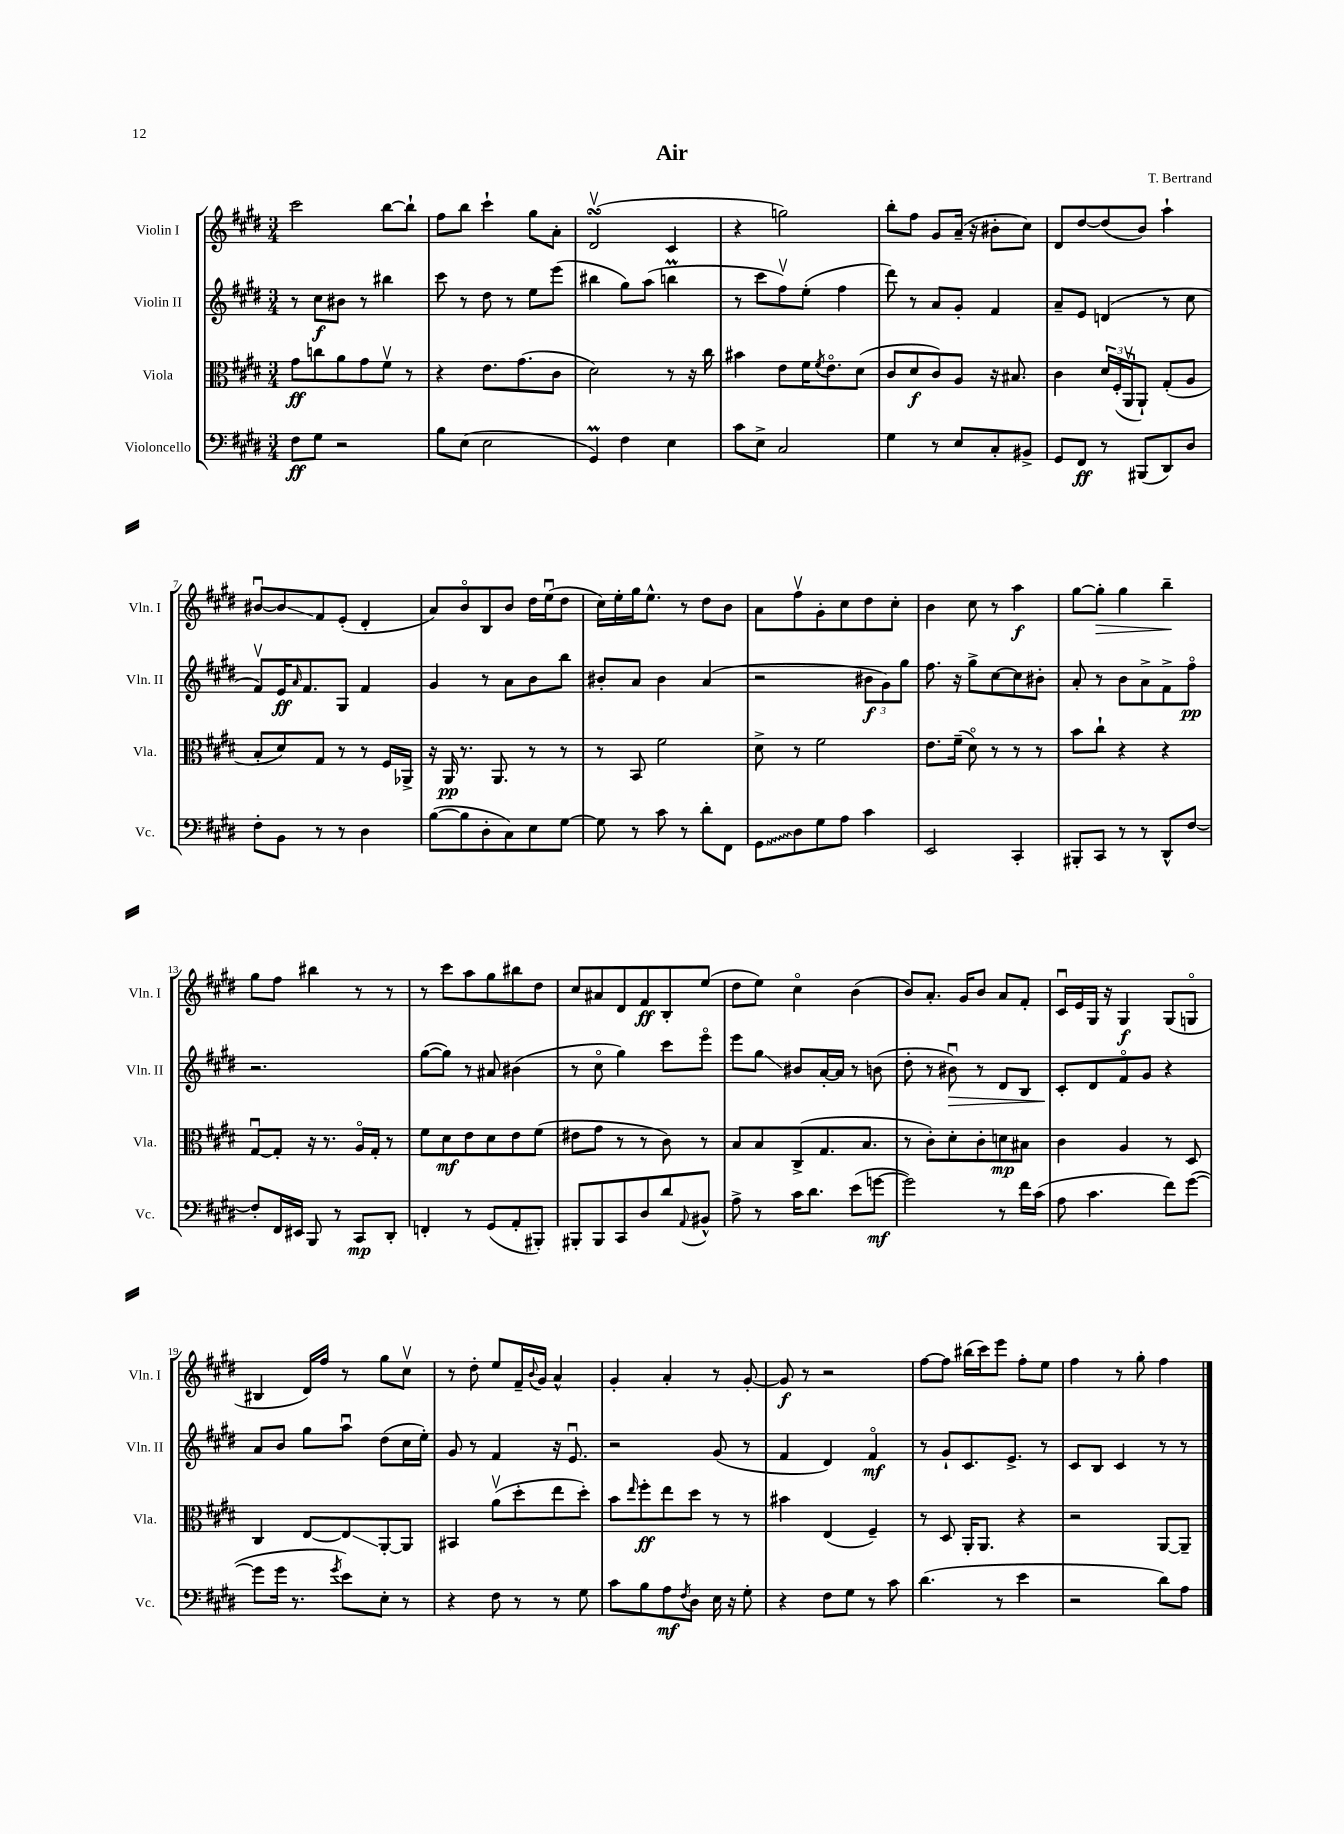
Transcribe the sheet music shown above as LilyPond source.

\header { title = "Air" composer = "T. Bertrand" }
<<
\new StaffGroup <<
\new Staff = "s0" \with { instrumentName = "Violin I" shortInstrumentName = "Vln. I" } {
    \clef treble \key e \major \numericTimeSignature \time 3/4
    cis'''2 b''8~ b''8-! |
    fis''8 b''8 cis'''4-! gis''8 a'8-. |
    dis'2\upbow\turn( cis'4 |
    r4 g''2) |
    b''8-. fis''8 gis'8 a'16--( r16 bis'8-. cis''8) |
    dis'8 dis''8~ dis''8( b'8) a''4-! |
    bis'8~\downbow bis'8\glissando fis'8 e'8-.( dis'4-. |
    a'8) b'8\flageolet b8 b'8 dis''16 e''16\downbow( dis''8 |
    cis''16) e''16-. gis''16 e''8.-^ r8 dis''8 b'8 |
    a'8 fis''8\upbow gis'8-. cis''8 dis''8 cis''8-. |
    b'4 cis''8 r8 a''4\f |
    gis''8~ gis''8-.\> gis''4 b''4--\! |
    gis''8 fis''8 bis''4 r8 r8 |
    r8 cis'''8 a''8 gis''8 bis''8 dis''8 |
    cis''8 ais'8 dis'8 fis'8\ff b8-. e''8( |
    dis''8 e''8) cis''4\flageolet b'4( |
    b'8) a'8.-. gis'16 b'8 a'8 fis'8-. |
    cis'16\downbow e'16 gis16 r16 gis4\f gis8( g8\flageolet |
    bis4 dis'16) fis''16 r8 gis''8 cis''8\upbow |
    r8 dis''8-. e''8 fis'16-- \appoggiatura { b'8 } gis'16 a'4-^ |
    gis'4-. a'4-. r8 gis'8~-. |
    gis'8\f r8 r2 |
    fis''8~ fis''8 bis''16( cis'''16) e'''8 fis''8-. e''8 |
    fis''4 r8 gis''8-. fis''4 \bar "|." |
}
\new Staff = "s1" \with { instrumentName = "Violin II" shortInstrumentName = "Vln. II" } {
    \clef treble \key e \major \numericTimeSignature \time 3/4
    r8 cis''8\f bis'8 r8 bis''4 |
    cis'''8 r8 dis''8 r8 e''8 e'''8( |
    bis''4 gis''8) a''8( b''4\prall |
    r8 cis'''8 fis''8\upbow) e''8-.( fis''4 |
    dis'''8) r8 a'8 gis'8-. fis'4 |
    a'8-- e'8 d'4( r8 cis''8 |
    fis'8\upbow) e'16\ff \grace { a'16 } fis'8. gis8 fis'4 |
    gis'4 r8 a'8 b'8 b''8 |
    bis'8-. a'8 bis'4 a'4( |
    r2 \tuplet 3/2 { bis'8\f gis'8) gis''8 } |
    fis''8. r16 gis''8-> cis''8~ cis''8 bis'8-. |
    a'8-. r8 b'8 a'8-> fis'8-> fis''8\flageolet\pp |
    r2. |
    gis''8~( gis''8) r8 ais'8 bis'4( |
    r8 cis''8\flageolet gis''4) cis'''8 e'''8\flageolet |
    e'''8 gis''8\glissando bis'8 a'16~-. a'16 r8 b'8( |
    dis''8-. r8 bis'8\downbow\>) r8 dis'8 b8 |
    cis'8-.\! dis'8 fis'8\flageolet gis'8 r4 |
    a'8 b'8 gis''8 a''8\downbow dis''8( cis''16 e''16-.) |
    gis'8 r8 fis'4 r16 e'8.\downbow |
    r2 gis'8( r8 |
    fis'4 dis'4) fis'4\flageolet\mf |
    r8 gis'8-! cis'8. e'8.-> r8 |
    cis'8 b8 cis'4 r8 r8 \bar "|." |
}
\new Staff = "s2" \with { instrumentName = "Viola" shortInstrumentName = "Vla." } {
    \clef alto \key e \major \numericTimeSignature \time 3/4
    gis'8\ff c''8 a'8 gis'8 fis'8\upbow r8 |
    r4 e'8. gis'8.( cis'8 |
    dis'2) r8 r16 cis''16 |
    bis'4 e'8 fis'16 \acciaccatura { fis'8 } e'8.\flageolet dis'8( |
    cis'8 dis'8\f cis'8) a8 r16 bis8. |
    cis'4 \tuplet 3/2 { dis'16 fis16-.( a,16\upbow } a,8-!) gis8-.( a8 |
    b8-. dis'8) gis8 r8 r8 fis16 aes,16-> |
    r16 a,16\pp r8. a,8. r8 r8 |
    r8 b,8 fis'2 |
    dis'8-> r8 fis'2 |
    e'8. fis'16--( dis'8\flageolet) r8 r8 r8 |
    b'8 cis''8-! r4 r4 |
    gis8~\downbow gis8-. r16 r8. a16\flageolet gis16-. r8 |
    fis'8 dis'8\mf e'8 dis'8 e'8 fis'8( |
    eis'8 gis'8 r8 r8 cis'8) r8 |
    b8 b8 cis8->( gis8. b8. |
    r8 cis'8-.) dis'8-. cis'8-. d'8\mp bis8 |
    cis'4 a4 r8 dis8 |
    cis4 e8~ e8\glissando a,8~-. a,8 |
    bis,4 a'8\upbow( dis''8-. e''8 dis''8-.) |
    b'8 \grace { e''16 } fis''8-.\ff e''8 dis''8 r8 r8 |
    bis'4 e4( fis4--) |
    r8 dis8 a,16-. a,8. r4 |
    r2 a,8~ a,8-- \bar "|." |
}
\new Staff = "s3" \with { instrumentName = "Violoncello" shortInstrumentName = "Vc." } {
    \clef bass \key e \major \numericTimeSignature \time 3/4
    fis8\ff gis8 r2 |
    b8 e8( e2 |
    gis,4\prall) fis4 e4 |
    cis'8 e8-> cis2 |
    gis4 r8 e8 cis8-. bis,8-> |
    gis,8 fis,8\ff r8 bis,,8( dis,8) dis8 |
    fis8-. b,8 r8 r8 dis4 |
    b8~( b8 dis8-. cis8) e8 gis8~ |
    gis8 r8 cis'8 r8 dis'8-. fis,8 |
    \once \override Glissando.style = #'zigzag gis,8\glissando dis8 gis8 a8 cis'4 |
    e,2 cis,4-. |
    bis,,8-. cis,8 r8 r8 dis,8-^ fis8~ |
    fis8-. fis,16 eis,16 b,,8 r8 cis,8\mp dis,8-. |
    f,4-. r8 gis,8( a,8-. bis,,8-.) |
    bis,,8-. bis,,8 cis,8 dis8 dis'8 \appoggiatura { a,8 } bis,8-^ |
    a8-> r8 cis'16 dis'8. e'8( g'8~\mf |
    g'2) r8 fis'16 cis'16( |
    a8 cis'4. fis'8) gis'8~( |
    gis'8 gis'16 r8. \acciaccatura { gis'8 } e'8) e8-. r8 |
    r4 fis8 r8 r8 gis8 |
    cis'8 b8 a8\mf \acciaccatura { fis8 } dis8 e16 r16 gis8-. |
    r4 fis8 gis8 r8 cis'8 |
    dis'4.( r8 e'4 |
    r2 dis'8) a8 \bar "|." |
}
>>
>>
